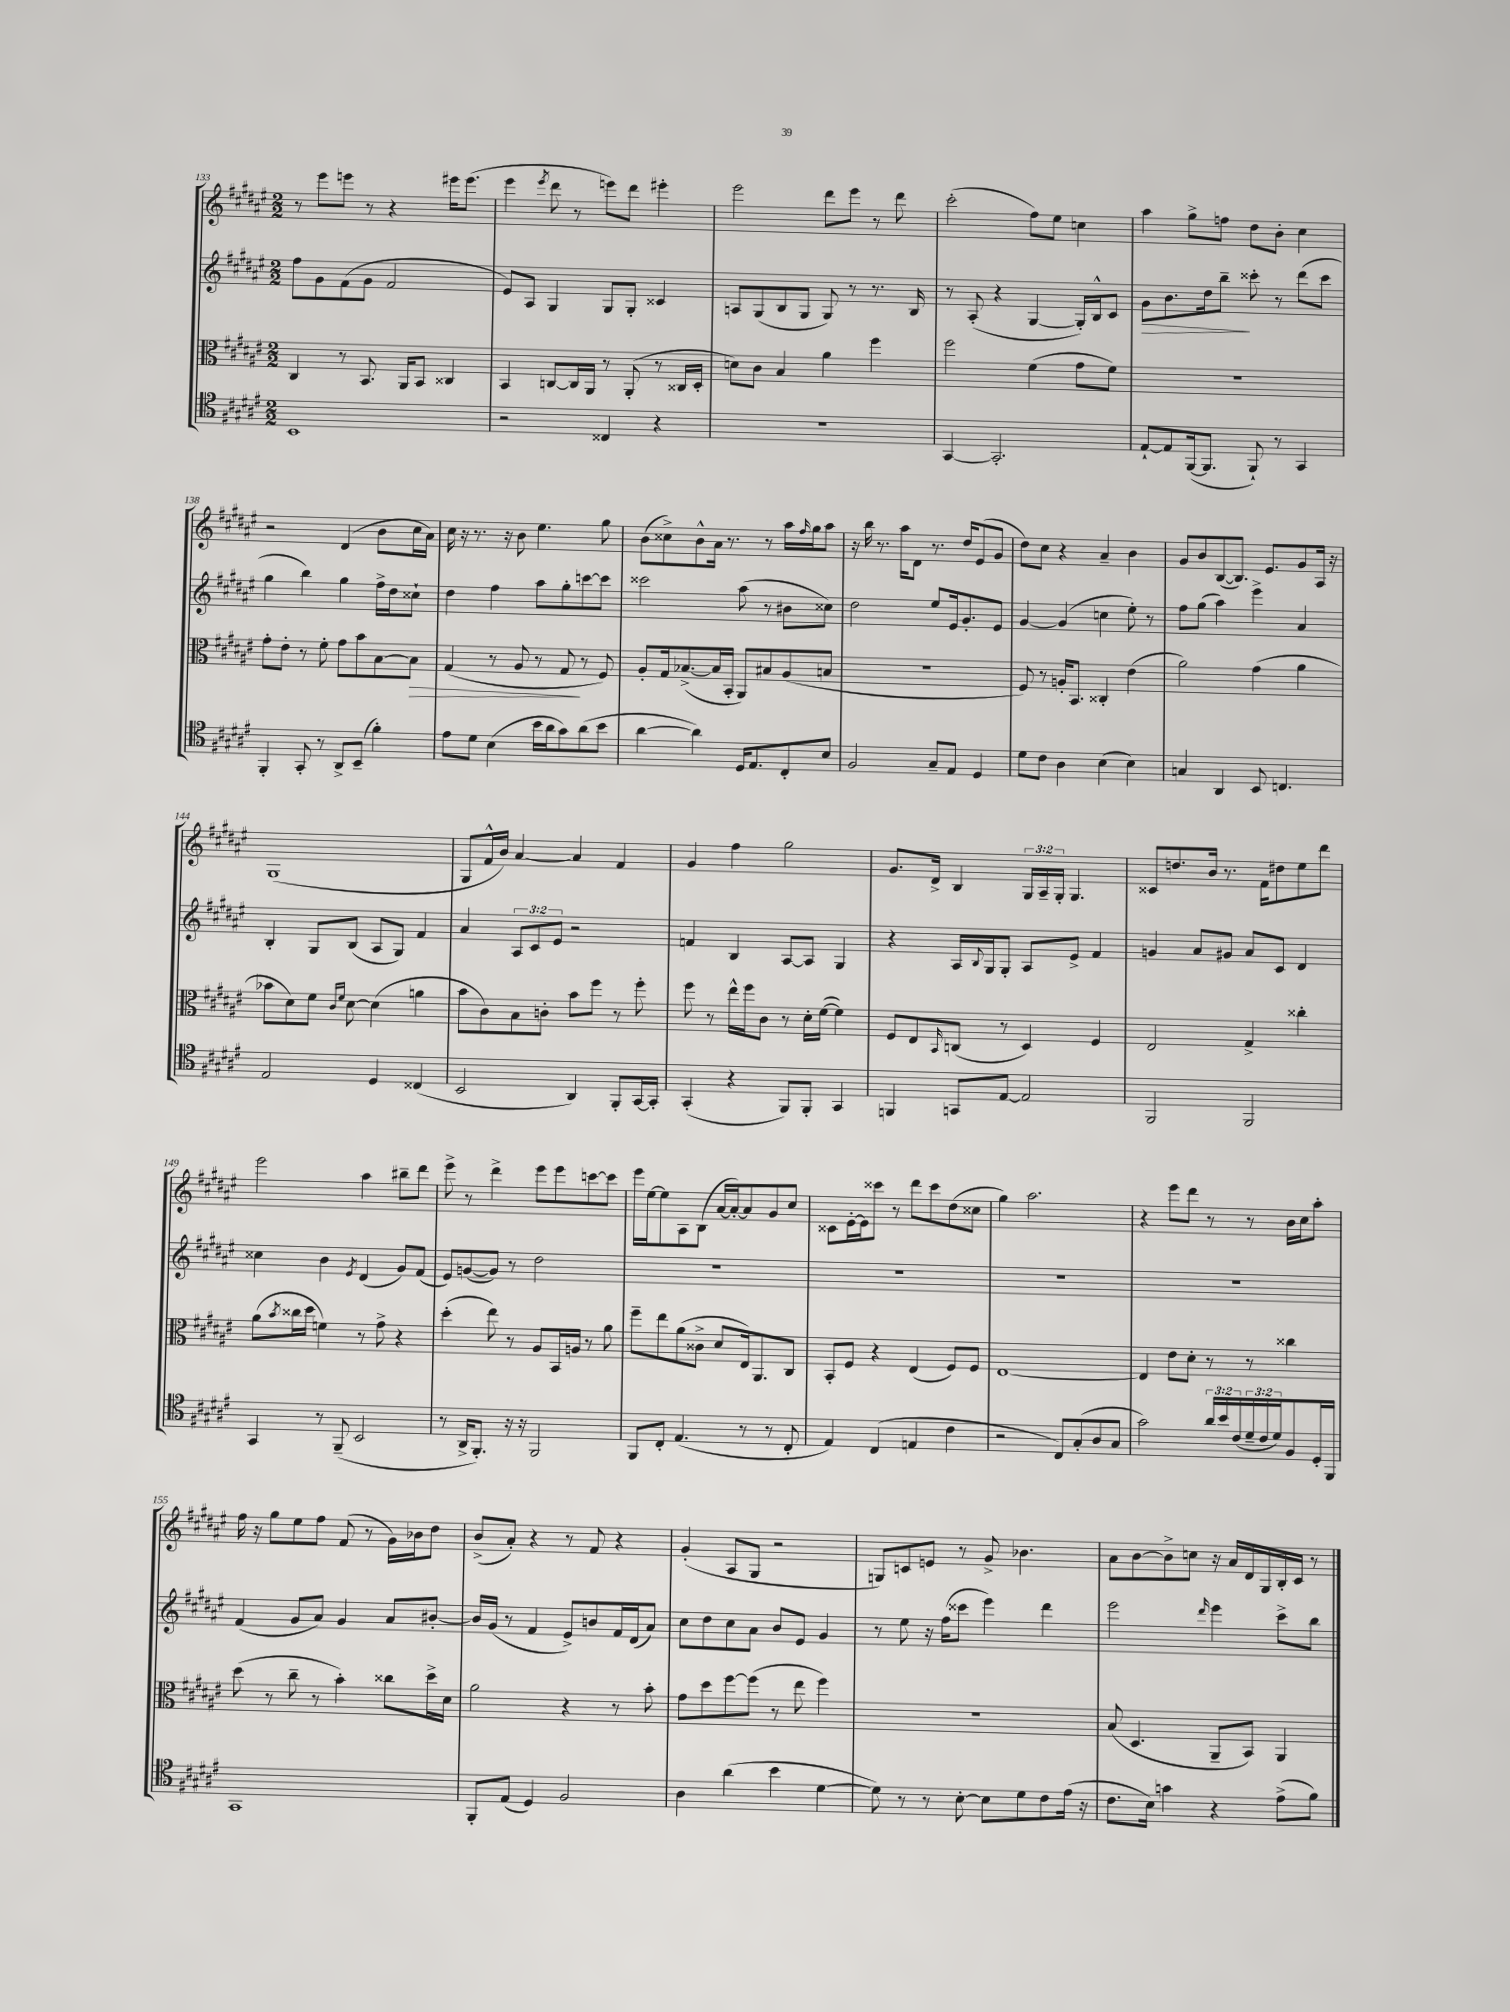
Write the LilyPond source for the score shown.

<<
\new StaffGroup <<
\new Staff = "s0" {
    \clef treble \key fis \major \numericTimeSignature \time 2/2 \override Staff.TupletNumber.text = #tuplet-number::calc-fraction-text
    r8 eis'''8 e'''8 r8 r4 eis'''16 eis'''8.( |
    eis'''4 \acciaccatura { eis'''8 } dis'''8 r8 e'''8) dis'''8 eis'''4-. |
    eis'''2 dis'''8 eis'''8 r8 dis'''8 |
    cis'''2-.( fis''8) eis''8 c''4 |
    ais''4 gis''8-> f''8 dis''8 b'8-. cis''4 |
    r2 dis'4( b'8 cis''16 ais'16) |
    cis''16 r16 r8. r16 b'8 eis''4. gis''8 |
    b'8( cisis''8->) b'8-^ ais'16 r8. r8 ais''16 \grace { fis''16 } gis''16 ais''8 |
    r16 b''16 r8. ais''16 dis'8 r8. dis''16 eis'8( gis'8 |
    dis''8) cis''8 r4 ais'4-- b'4 |
    gis'8 b'8 b8~( b8.) eis'8. gis'8 ais16 r16 |
    gis1( |
    gis8 fis'16-^ b'16) ais'4~ ais'4 fis'4 |
    gis'4 fis''4 gis''2 |
    gis'8. dis'16-> b4 \tuplet 3/2 { gis16 ais16-- gis16-. } gis4. |
    cisis'8 d''8. b'16 r8. fis'16 dis''8 eis''8 dis'''8 |
    eis'''2 ais''4 bis''8-- dis'''8 |
    eis'''8-> r8 dis'''4-> eis'''8 eis'''8 c'''8~ c'''8 |
    eis'''16 eis''16~ eis''8 ais8 b8( ais'16~ ais'16~-.) ais'8 gis'8 cis''8 |
    cisis'8 eis'16~-. eis'16 cisis'''8 r8 dis'''8 cisis'''8 dis''8( cisis''8 |
    gis''4) ais''2. |
    r4 eis'''8 dis'''8 r8 r8 b'16 cis''16 ais''8-. |
    fis''16 r16 gis''8 eis''8 fis''8 fis'8( r8 gis'16) bes'16 dis''8 |
    b'8->( ais'8-.) r4 r8 fis'8 r4 |
    gis'4-.( ais8 gis8 r2 |
    g8) c'8 e'8 r8 gis'8-> bes'4. |
    ais'8 b'8~ b'8-> c''8 r16 ais'16 dis'16 gis16 b16-. cis'16 r8 \bar "|." |
}
\new Staff = "s1" {
    \clef treble \key fis \major \numericTimeSignature \time 2/2 \override Staff.TupletNumber.text = #tuplet-number::calc-fraction-text
    fis''8 gis'8 fis'8( gis'8 fis'2 |
    eis'8) ais8 gis4 gis8 gis8-. cisis'4 |
    a8 gis8( b8 gis8 gis8) r8 r8. b16 |
    r8 ais8-.( r4 gis4~ gis16-.) b16-^ cis'8 |
    gis'8\> b'8. dis''16 b''8--\! cisis'''8-. r8 dis'''8( cisis'''8 |
    gis''4 b''4) gis''4 fis''16-> dis''16 cisis''8-! |
    dis''4 fis''4 ais''8 gis''8-. c'''8~ c'''8 |
    cisis'''2 ais''8( r8 bis'8 cisis''8) |
    dis''2 eis''8 eis'16 gis'8.-. eis'8 |
    gis'4~ gis'4( c''4 eis''8-.) r8 |
    fis''8 gis''8( ais''4) eis'''4-> ais'4 |
    b4-. gis8 b8( ais8 gis8) fis'4 |
    ais'4 \tuplet 3/2 { ais8 cis'8 eis'8 } r2 |
    f'4 b4 ais8~ ais8 gis4 |
    r4 ais16 \appoggiatura { b8 } gis16 gis8-. ais8 eis'8-> fis'4 |
    g'4 ais'8 gis'8 ais'8 cis'8 dis'4 |
    cisis''4 b'4 \acciaccatura { eis'8 } dis'4( gis'8) fis'8( |
    eis'8) g'8~( g'8) r8 dis''2 |
    R1 |
    R1 |
    R1 |
    R1 |
    fis'4( gis'8 ais'8) gis'4 ais'8 bis'8~-. |
    bis'16 gis'16( r8 fis'4 eis'8->) b'8 fis'16 dis'16( ais'8) |
    cis''8 dis''8 cis''8 ais'8 b'8 eis'8 gis'4 |
    r8 eis''8 r16 fis''16( cisis'''8 eis'''4) dis'''4 |
    eis'''2 \grace { dis'''16 } eis'''4 cis'''8-> b''8 \bar "|." |
}
\new Staff = "s2" {
    \clef alto \key fis \major \numericTimeSignature \time 2/2
    cis4 r8 b,8. ais,16 b,8 cisis4 |
    b,4 c8~ c16 ais,16 r8 ais,8-.( r8 cisis16 dis16-. |
    d'8) cis'8 b4 ais'4 fis''4 |
    fis''2 fis'4( gis'8 fis'8) |
    R1 |
    gis'8-. eis'8-. r8 fis'8-. gis'8 b'8 b8~ b8\> |
    gis4( r8 ais8 r8 gis8\! r8 fis8) |
    ais8-. gis16 bes8.~->( bes16 b,16-. ais,8) bis8 ais8( b8 |
    r1 |
    fis8) r8 a16-. b,8. cisis4-. eis'4( |
    ais'2) gis'4( ais'4 |
    bes'8 dis'8) fis'8 \grace { cis'16 fis'16 } dis'8~ dis'4( a'4 |
    b'8 cis'8) b8 c'8-. b'8 fis''8 r8 fis''8-. |
    fis''8 r8 eis''16-^ fis''16 cis'8 r8 dis'16-. fis'16~( fis'4) |
    fis8 eis8 \grace { b,16 } c8( r8 dis4) fis4 |
    eis2 gis4-> cisis''4-. |
    ais'8( \acciaccatura { b'8 } cisis''16 dis''16 f'4) r8 gis'8-> r4 |
    dis''4-.( eis''8) r8 ais8 b,16 a16 r8 ais'8 |
    fis''8-- eis''8 ais'8( cisis'8-> dis'8 eis16) ais,8. cis8 |
    b,8-. fis8 r4 eis4( fis8) fis8 |
    eis1~ |
    eis4 eis'8 dis'8-. r8 r8 cisis''4 |
    dis''8( r8 cis''8-- r8 b'4-.) cisis''8 dis''16-> dis'16 |
    ais'2 r4 r8 b'8-. |
    gis'8 dis''8 fis''8~ fis''8( r8 eis''8 fis''4) |
    r1 |
    b8( dis4. ais,8-- b,8) ais,4 \bar "|." |
}
\new Staff = "s3" {
    \clef tenor \key fis \major \numericTimeSignature \time 2/2 \override Staff.TupletNumber.text = #tuplet-number::calc-fraction-text
    b,1 |
    r2 cisis4 r4 |
    r1 |
    gis,4~ gis,2.-. |
    eis8~-! eis8 fis,16~( fis,8. fis,8-!) r8 gis,4 |
    fis,4-. gis,8-. r8 ais,8-> b,8--( fis'4-.) |
    eis'8 dis'8 b4( b'16 ais'16 gis'8) ais'8( b'8 |
    ais'4~ ais'4) dis16 eis8. cis8-. b8 |
    fis2 gis8-- eis8 dis4 |
    dis'8 cis'8 ais4 b4( b4) |
    g4 ais,4 b,8 c4. |
    eis2 dis4 cisis4( |
    b,2 ais,4) fis,8-. gis,16~ gis,16-. |
    gis,4-.( r4 fis,8) fis,8-. gis,4 |
    f,4 g,8 eis8~ eis2 |
    fis,2 fis,2 |
    gis,4 r8 fis,8--( b,2 |
    r8 ais,16-> fis,8.-.) r16 r16 fis,2 |
    fis,8 cis8-. eis4.( r8 r8 cis8-. |
    eis4) cis4( e4 cis'4 |
    r2 cis8) gis8-.( ais8 gis8 |
    gis'2) \tuplet 3/2 { ais'16 b'16 cis'16( } \tuplet 3/2 { dis'16-- cis'16 dis'16) } fis8 dis16-. fis,16 |
    gis,1 |
    fis,8-. eis8( dis4) fis2 |
    ais4 ais'4( b'4 dis'4~ |
    dis'8) r8 r8 b8~-. b8 dis'8 cis'8 eis'16( r16 |
    cis'8. b16) g'4 r4 eis'8->( fis'8) \bar "|." |
}
>>
>>
\layout { \context { \Score currentBarNumber = #133 } }
